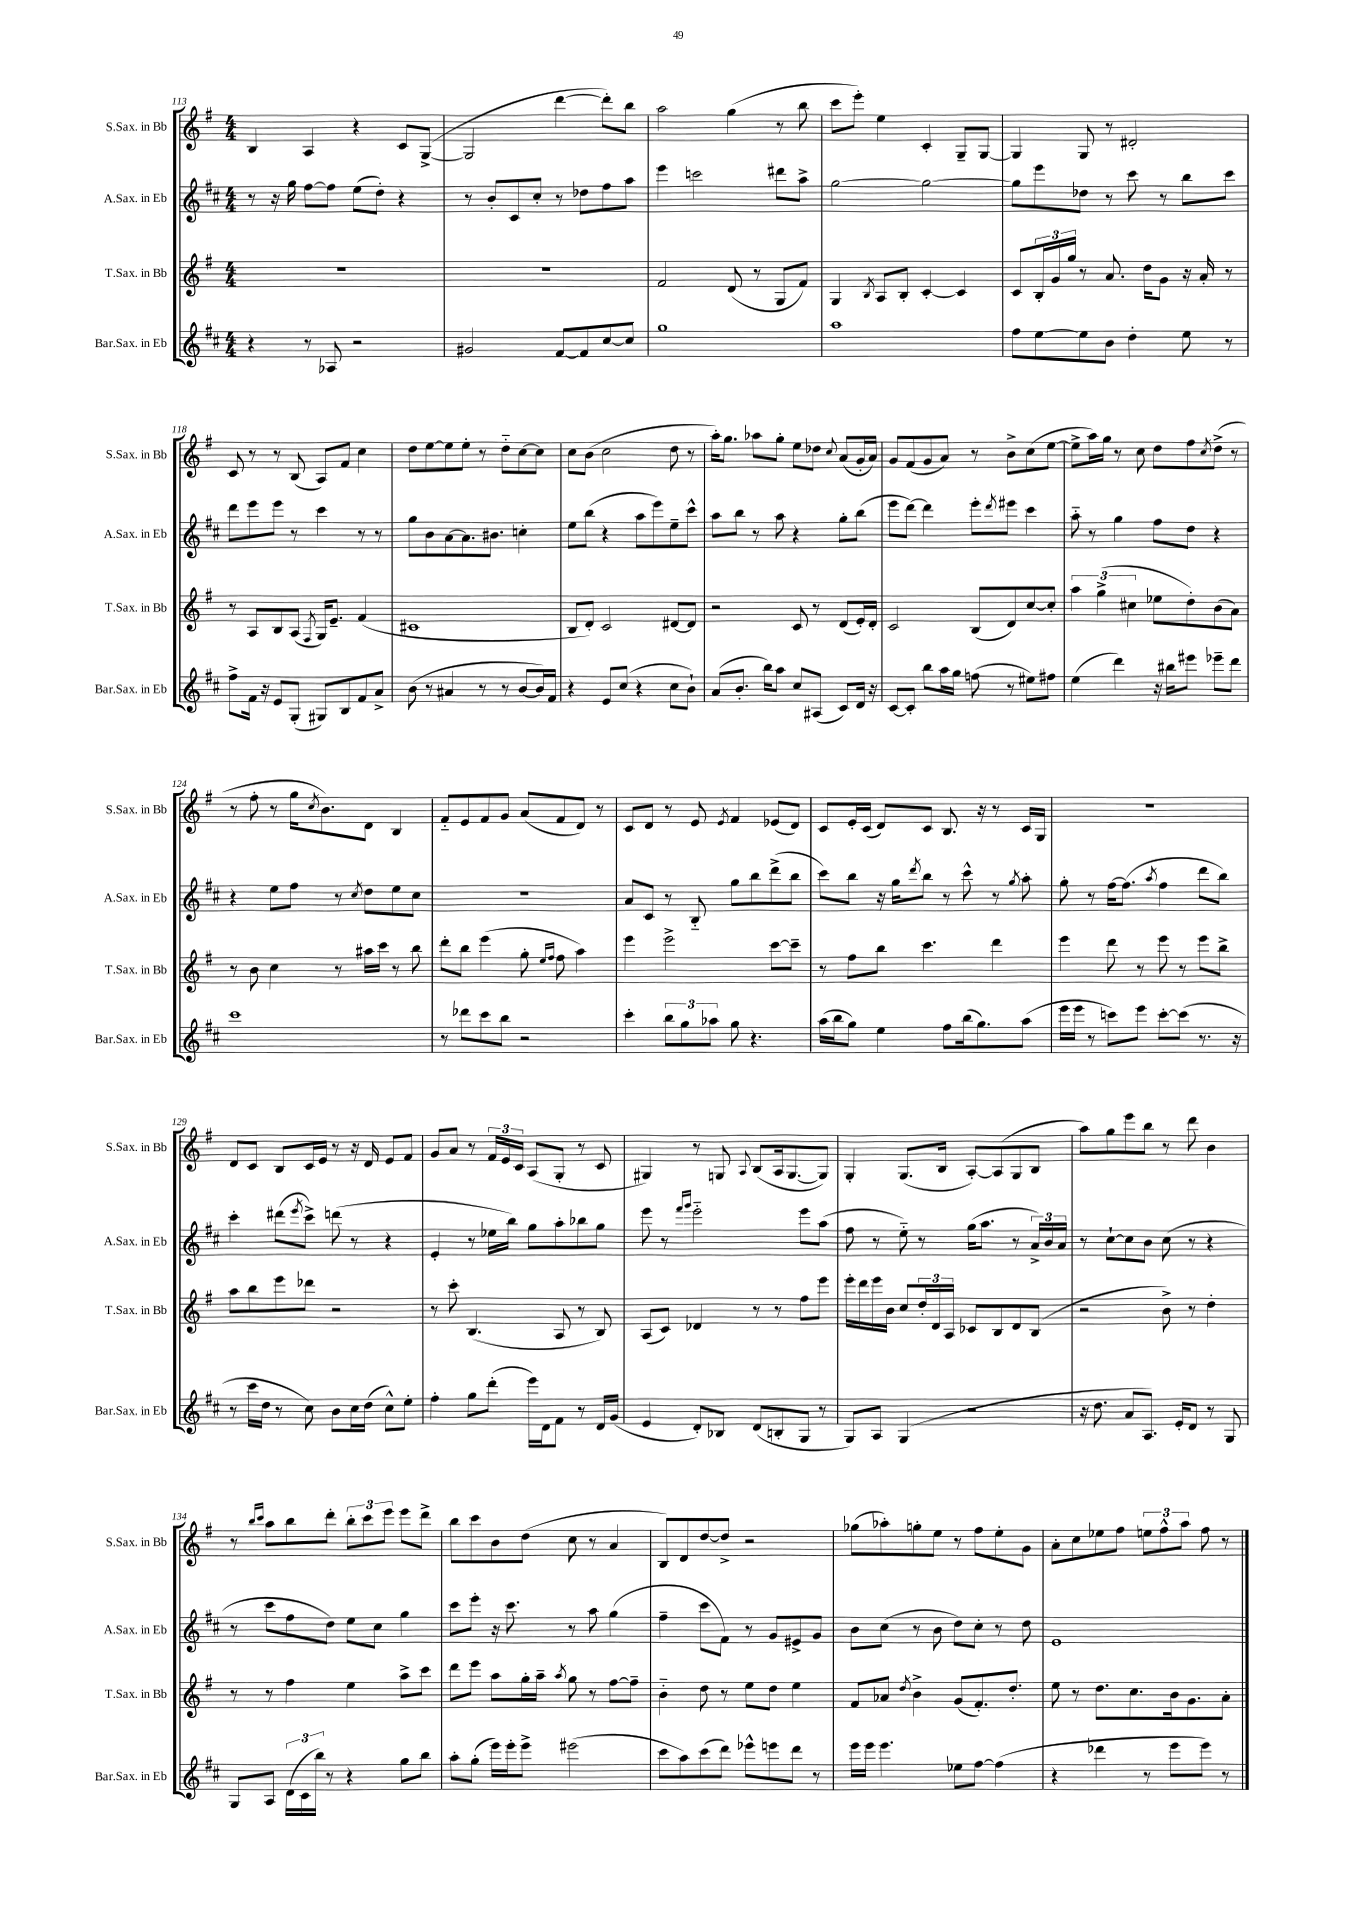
<<
\new StaffGroup <<
\new Staff = "s0" \with { instrumentName = "S.Sax. in Bb" shortInstrumentName = "S.Sax. in Bb" } {
    \clef treble \key g \major \numericTimeSignature \time 4/4
    b4 a4 r4 c'8 g8~->( |
    g2 d'''4~ d'''8-.) b''8 |
    a''2 g''4( r8 b''8 |
    c'''8 e'''8-.) e''4 c'4-. g8-- g8~ |
    g4 g8 r8 dis'2-. |
    c'8 r8 r8 b8( a8) fis'8 c''4 |
    d''8 e''8~ e''8 e''8-. r8 d''8-_ c''8~ c''8 |
    c''8 b'8( c''2 d''8 r8 |
    a''16-.) g''8. aes''8 g''8-. e''8 des''8 \appoggiatura { c''8 } a'8( g'16-. a'16) |
    g'8 fis'8( g'8 a'8) r8 b'8-> c''8( e''8~ |
    e''8-> a''16) g''16 r8 c''8 d''8 fis''8 \acciaccatura { c''8 } d''8->( r8 |
    r8 fis''8-. r8 g''16 \acciaccatura { c''8 } b'8.) d'8 b4 |
    fis'8-_ e'8 fis'8 g'8 a'8( fis'8 d'8) r8 |
    c'8 d'8 r8 e'8 \acciaccatura { e'8 } fis'4 ees'8( d'8) |
    c'8 e'16-. c'16( d'8) c'8 b8. r16 r8 c'16 g16 |
    R1 |
    d'8 c'8 b8 c'16 e'16 r8 r16 d'16 e'8 fis'8 |
    g'8 a'8 r8 \tuplet 3/2 { fis'16 e'16 c'16 } a8( g8-. r8 c'8 |
    gis4) r8 g8 \appoggiatura { a8 } b8( a16 g8.~ g8) |
    g4-. g8.( b16 a8~-.) a8( g8 b8 |
    a''8) g''8 e'''8 b''8 r8 d'''8 b'4 |
    r8 \grace { b''16 c'''16 } a''8 b''8 d'''8-. \tuplet 3/2 { b''8-. c'''8 e'''8 } e'''8 d'''8-> |
    b''8 c'''8 b'8 d''8( c''8 r8 a'4 |
    b8) d'8 d''8~ d''8-> r2 |
    ges''8( aes''8-.) g''8-. e''8 r8 fis''8 e''8-. g'8 |
    a'8-. c''8 ees''8 fis''8 \tuplet 3/2 { e''8 fis''8-^ a''8 } fis''8 r8 \bar "|." |
}
\new Staff = "s1" \with { instrumentName = "A.Sax. in Eb" shortInstrumentName = "A.Sax. in Eb" } {
    \clef treble \key d \major \numericTimeSignature \time 4/4
    r8 r16 g''16 fis''8~ fis''8 e''8( d''8-.) r4 |
    r8 b'8-. cis'8 cis''8-. r8 des''8 fis''8 a''8 |
    e'''4 c'''2 dis'''8 a''8-> |
    g''2~ g''2~ |
    g''8 e'''8 des''8 r8 cis'''8 r8 b''8 cis'''8 |
    d'''8 e'''8 e'''8 r8 cis'''4 r8 r8 |
    g''8 b'8 a'8~ a'8. bis'8. c''4-. |
    e''8 b''8( r4 a''8 e'''8) e''8-- cis'''8-^ |
    a''8 b''8 r8 a''8 r4 g''8-. b''8( |
    e'''8 d'''8~) d'''4 e'''8-. \acciaccatura { d'''8 } eis'''8 cis'''4 |
    a''8-_ r8 g''4 fis''8 d''8 r4 |
    r4 e''8 fis''8 r8 \acciaccatura { cis''8 } d''8 e''8 cis''8 |
    R1 |
    a'8 cis'8 r8 b8-_ g''8 b''8 d'''8->( b''8 |
    cis'''8) b''8 r16 g''16 \acciaccatura { d'''8 } b''8 r8 cis'''8-^ r8 \acciaccatura { g''8 } a''8-. |
    g''8-. r8 fis''16~ fis''8.( \acciaccatura { a''8 } fis''4 d'''8 b''8) |
    cis'''4-. dis'''8( \acciaccatura { e'''8 } cis'''8->) d'''8( r8 r4 |
    e'4-. r8 ees''16 b''16) g''8 a''8-. bes''8 g''8 |
    e'''8 r8 \grace { fis'''16 g'''16 } e'''2-_ e'''8 a''8( |
    fis''8 r8 e''8-_) r8 g''16( a''8. r8 \tuplet 3/2 { a'16->) b'16 a'16 } |
    r8 cis''8~-! cis''8 b'8 cis''8( r8 r4 |
    r8 cis'''8 fis''8 d''8) e''8 cis''8 g''4 |
    cis'''8 e'''8-. r16 cis'''8. r8 a''8 g''4( |
    fis''4-- cis'''8 fis'8) r8 g'8 eis'8-> g'8 |
    b'8 cis''8( r8 b'8 d''8) cis''8-. r8 d''8 |
    e'1 \bar "|." |
}
\new Staff = "s2" \with { instrumentName = "T.Sax. in Bb" shortInstrumentName = "T.Sax. in Bb" } {
    \clef treble \key g \major \numericTimeSignature \time 4/4
    R1 |
    R1 |
    fis'2 d'8( r8 g8 fis'8) |
    g4 \acciaccatura { b8 } a8 b8-. c'4~-. c'4 |
    c'8 \tuplet 3/2 { b16-. g'16 g''16 } r8 a'8. d''16 g'8 r16 a'16-. r8 |
    r8 a8 b8 a8( \acciaccatura { fis8 } g16) e'8.-- fis'4( |
    cis'1 |
    b8 d'8-.) c'2 dis'8~ dis'8 |
    r2 c'8 r8 d'8( e'16-.) d'16-. |
    c'2 b8( d'8) c''8~ c''8-. |
    \tuplet 3/2 { a''4 g''4->( cis''4 } ees''8 d''8-.) b'8( a'8) |
    r8 b'8 c''4 r8 ais''16 c'''16 r8 b''8 |
    d'''8-. b''8 e'''4( g''8-. \grace { e''16 fis''16 } fis''8 a''4) |
    e'''4 e'''2-> c'''8~ c'''8-- |
    r8 fis''8 b''8 c'''4. d'''4 |
    e'''4 d'''8 r8 e'''8 r8 e'''8 b''8-> |
    a''8 b''8 e'''8 des'''8 r2 |
    r8 c'''8-. b4.( a8 r8 b8) |
    a8( c'8) des'4 r8 r8 fis''8 e'''8 |
    e'''16-. d'''16 e'''16 b'16 c''8 \tuplet 3/2 { d''16-. d'16 a16 } ces'8 b8 d'8 b8( |
    r2 b'8->) r8 d''4-. |
    r8 r8 fis''4 e''4 a''8-> c'''8 |
    d'''8 e'''8 a''8 g''16-. a''16-- \acciaccatura { a''8 } g''8 r8 fis''8~ fis''8-- |
    b'4-_ d''8 r8 e''8 d''8 e''4 |
    fis'8 aes'8 \acciaccatura { d''8 } b'4-> g'8( fis'8.-.) d''8.-. |
    e''8 r8 d''8. c''8. b'16 g'8. a'8-. \bar "|." |
}
\new Staff = "s3" \with { instrumentName = "Bar.Sax. in Eb" shortInstrumentName = "Bar.Sax. in Eb" } {
    \clef treble \key d \major \numericTimeSignature \time 4/4
    r4 r8 aes8 r2 |
    gis'2 fis'8~ fis'8 cis''8~ cis''8 |
    g''1 |
    a''1 |
    fis''8 e''8~ e''8 b'8 d''4-. e''8 r8 |
    fis''8-> fis'16 r16 e'8 g8-.( gis8) b8 fis'8 a'8-> |
    b'8( r8 ais'4 r8 r8 b'8~ b'16) fis'16 |
    r4 e'8 cis''8( r4 cis''8 b'8-!) |
    a'8( b'8.-. b''16) a''8 cis''8 ais8( cis'8) d'16 r16 |
    cis'8~ cis'8-. b''8 a''16 g''16 f''8( r8 eis''8) fis''8 |
    e''4( d'''4) r16 bis''16 eis'''8 ees'''8-- d'''8 |
    cis'''1 |
    r8 des'''8 cis'''8 b''8 r2 |
    cis'''4-. \tuplet 3/2 { b''8 g''8 aes''8 } g''8 r4. |
    a''16( b''16 g''8) e''4 fis''8 b''16( g''8.) a''8( |
    e'''16 e'''16 r8 c'''8) e'''8 c'''8~-. c'''8( r8. r16 |
    r8 cis'''16 d''16 r8 cis''8) b'8 cis''16 d''16( cis''8-^) e''8-. |
    fis''4-. g''8 d'''8-.( e'''16) d'16 fis'8 r8 d'16 g'16( |
    e'4 d'8-.) bes8 d'8( b8-. g8 r8 |
    g8) a8 g4( r2 |
    r16 d''8. a'8 a8.) e'16-. d'8 r8 g8 |
    g8 a8 \tuplet 3/2 { d'16( cis'16 b''16) } r8 r4 g''8 b''8 |
    a''8-. g''8-.( e'''16) e'''16-. e'''8-> eis'''2( |
    cis'''8 a''8) cis'''8( d'''8) ees'''8-^ e'''8 d'''8 r8 |
    e'''16 e'''16 e'''4. ees''8 fis''8~ fis''4( |
    r4 des'''4 r8 e'''8 e'''8) r8 \bar "|." |
}
>>
>>
\layout { \context { \Score currentBarNumber = #113 } }
